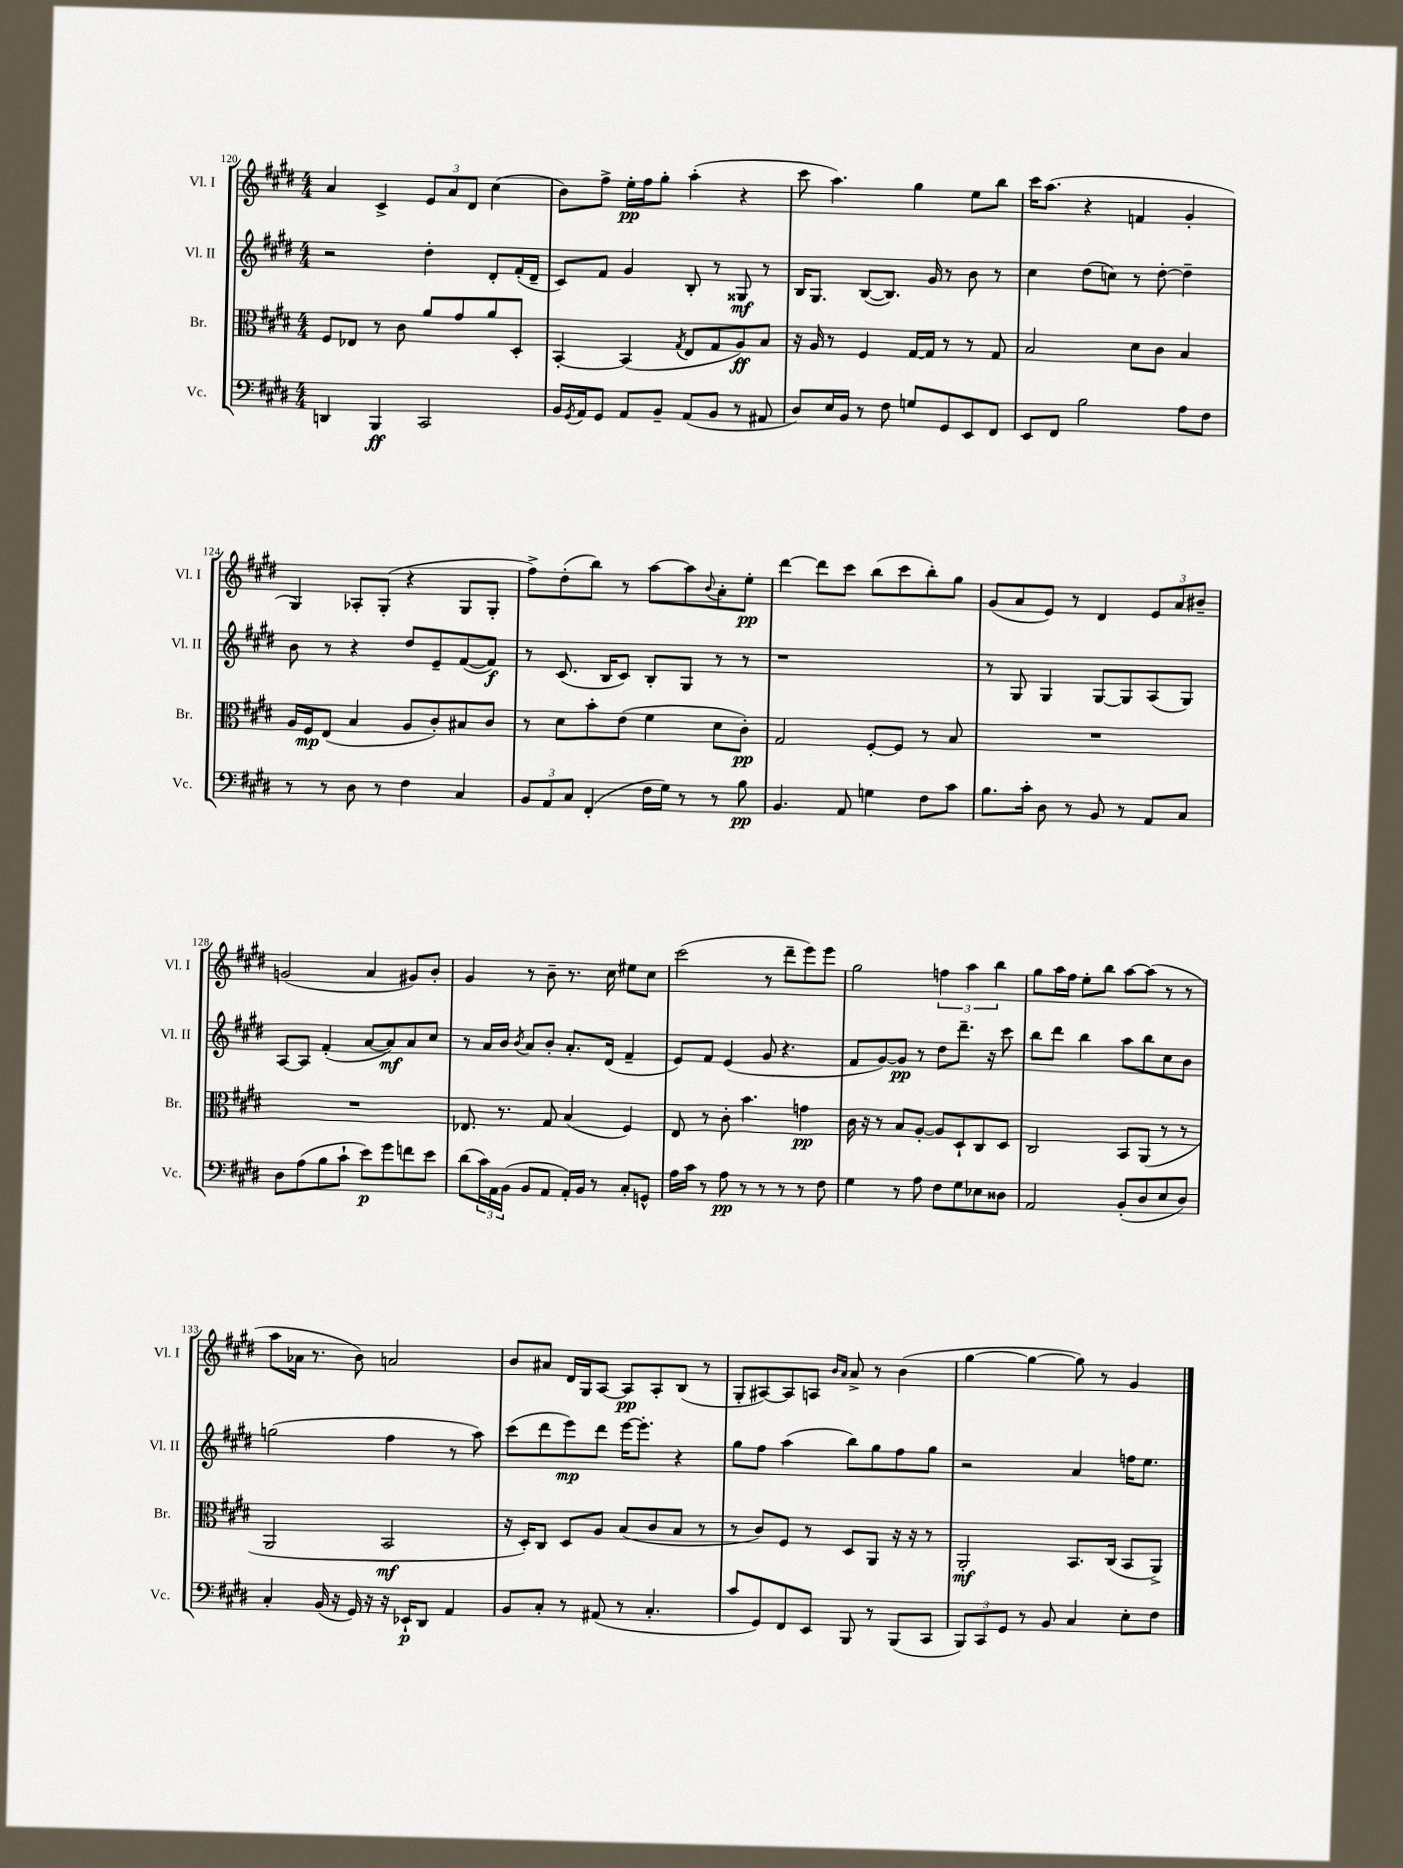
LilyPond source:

<<
\new StaffGroup <<
\new Staff = "s0" \with { instrumentName = "Vl. I" shortInstrumentName = "Vl. I" } {
    \clef treble \key e \major \numericTimeSignature \time 4/4
    a'4 cis'4-> \tuplet 3/2 { e'8 a'8 dis'8 } cis''4( |
    b'8) fis''8-> e''16-.\pp fis''16 gis''8-. a''4-.( r4 |
    cis'''8 a''4.) gis''4 e''8 b''8 |
    cis'''16 a''8.( r4 f'4 gis'4-. |
    gis4) aes8-. gis8-.( r4 gis8 gis8-. |
    fis''8->) dis''8-.( b''8) r8 a''8~ a''8 \appoggiatura { b'8 } a'8-. e''8-.\pp |
    dis'''4~ dis'''8 cis'''8 b''8( cis'''8 b''8-.) gis''8 |
    gis'8( a'8 e'8) r8 dis'4 \tuplet 3/2 { e'8 a'8 bis'8-- } |
    g'2( a'4 gis'8) b'8-. |
    gis'4 r8 b'8-- r8. cis''16 eis''8 cis''8 |
    cis'''2( r8 dis'''8-- e'''8) e'''8 |
    gis''2 \tuplet 3/2 { f''4 a''4 b''4 } |
    gis''8 a''16 fis''16 e''8-. b''8 a''8~ a''8( r8 r8 |
    a''8 aes'16 r8. b'8) a'2 |
    b'8 ais'8 dis'16 gis16 a8~ a8\pp a8-. b8( r8 |
    gis8-. ais8~) ais8 a8 \grace { b'16 a'16 } a'8-> r8 b'4( |
    gis''4~ gis''4~ gis''8) r8 gis'4 \bar "|." |
}
\new Staff = "s1" \with { instrumentName = "Vl. II" shortInstrumentName = "Vl. II" } {
    \clef treble \key e \major \numericTimeSignature \time 4/4
    r2 dis''4-. dis'8-. fis'16-.( dis'16-- |
    cis'8) fis'8 gis'4 b8-. r8 gisis8\mf r8 |
    b16 gis8. b8~( b8.) gis'16 r8 b'8 r8 |
    cis''4 dis''8( c''8) r8 dis''8~-. dis''4-- |
    b'8 r8 r4 dis''8 e'8-- fis'8~( fis'8\f) |
    r8 cis'8.( b16 cis'8) b8-. gis8 r8 r8 |
    r1 |
    r8 gis8 gis4 gis8~ gis8 a8( gis8) |
    a8~ a8 fis'4-.( a'8~ a'8\mf) a'8 cis''8 |
    r8 a'16 b'16 \acciaccatura { b'8 } a'8 b'8-. a'8.-. dis'16( fis'4-- |
    e'8) fis'8 e'4( gis'8 r4. |
    fis'8 gis'8~) gis'8\pp r8 dis''8 dis'''8.-- r16 cis'''8 |
    b''8 dis'''8 b''4 a''8 b''8 cis''8 b'8 |
    g''2( fis''4 r8 a''8) |
    cis'''8( dis'''8 e'''8\mp) dis'''8 e'''16~ e'''8.-. r4 |
    gis''8 fis''8 a''4( b''8) gis''8 fis''8 gis''8 |
    r2 a'4 f''16 e''8. \bar "|." |
}
\new Staff = "s2" \with { instrumentName = "Br." shortInstrumentName = "Br." } {
    \clef alto \key e \major \numericTimeSignature \time 4/4
    fis8 ees8 r8 cis'8 a'8 gis'8 a'8 dis8-. |
    b,4~-. b,4( \acciaccatura { gis8 } e8 gis8 a8\ff) b8 |
    r16 a16 r8 fis4 gis16~ gis16 r8 r8 gis8 |
    b2 dis'8 cis'8 b4 |
    a16 fis16\mp e8( b4 a8 cis'8-.) bis8 cis'8 |
    r8 dis'8 b'8-. e'8( fis'4 dis'8 cis'8-.\pp) |
    gis2 fis8~-. fis8 r8 b8 |
    R1 |
    R1 |
    ees8. r8. gis8 b4( fis4) |
    e8 r8 cis'8-. b'4. g'4\pp |
    cis'16 r16 r8 b8 a8~-. a8 dis8-! cis8 dis8 |
    cis2 b,8 a,8( r8 r8 |
    a,2 b,2\mf |
    r16 dis16-.) cis8 dis8 a8 b8( cis'8 b8 r8 |
    r8 cis'8) fis8 r8 dis8 a,8 r16 r16 r8 |
    a,2-.\mf b,8. cis16( b,8 a,8->) \bar "|." |
}
\new Staff = "s3" \with { instrumentName = "Vc." shortInstrumentName = "Vc." } {
    \clef bass \key e \major \numericTimeSignature \time 4/4
    d,4 b,,4\ff cis,2 |
    b,16 \acciaccatura { gis,8 } a,16 gis,8 a,8 b,8-- a,8( b,8 r8 ais,8 |
    dis8) e16 b,16 r8 fis8 g8 gis,8 e,8 fis,8 |
    e,8 fis,8 b2 a8 fis8 |
    r8 r8 dis8 r8 fis4 cis4 |
    \tuplet 3/2 { b,8 a,8 cis8 } fis,4-.( fis16 gis16) r8 r8 b8\pp |
    b,4. a,8 g4 fis8 cis'8 |
    b8. cis'16-. dis8 r8 b,8 r8 a,8 cis8 |
    dis8 a8( b8 cis'8-! e'8\p) gis'8 f'8 e'8 |
    dis'8( \tuplet 3/2 { cis'16) a,16 b,16( } b,8 a,8 a,16-.) b,16 r8 cis8-. g,8-^ |
    a16 cis'16 r8 a8\pp r8 r8 r8 r8 fis8 |
    gis4 r8 a8 fis8 gis8 ees8 disis8 |
    a,2 b,8-.( dis8 e8 dis8) |
    cis4-. b,16( r16 gis,16) r16 r16 ees,16-!\p dis,8 a,4 |
    b,8 cis8-. r8 ais,8( r8 cis4.-. |
    cis'8 gis,8) fis,8 e,8 b,,8 r8 b,,8( cis,8 |
    \tuplet 3/2 { b,,8) cis,8 gis,8 } r8 b,8 cis4 e8-. fis8 \bar "|." |
}
>>
>>
\layout { \context { \Score currentBarNumber = #120 } }
